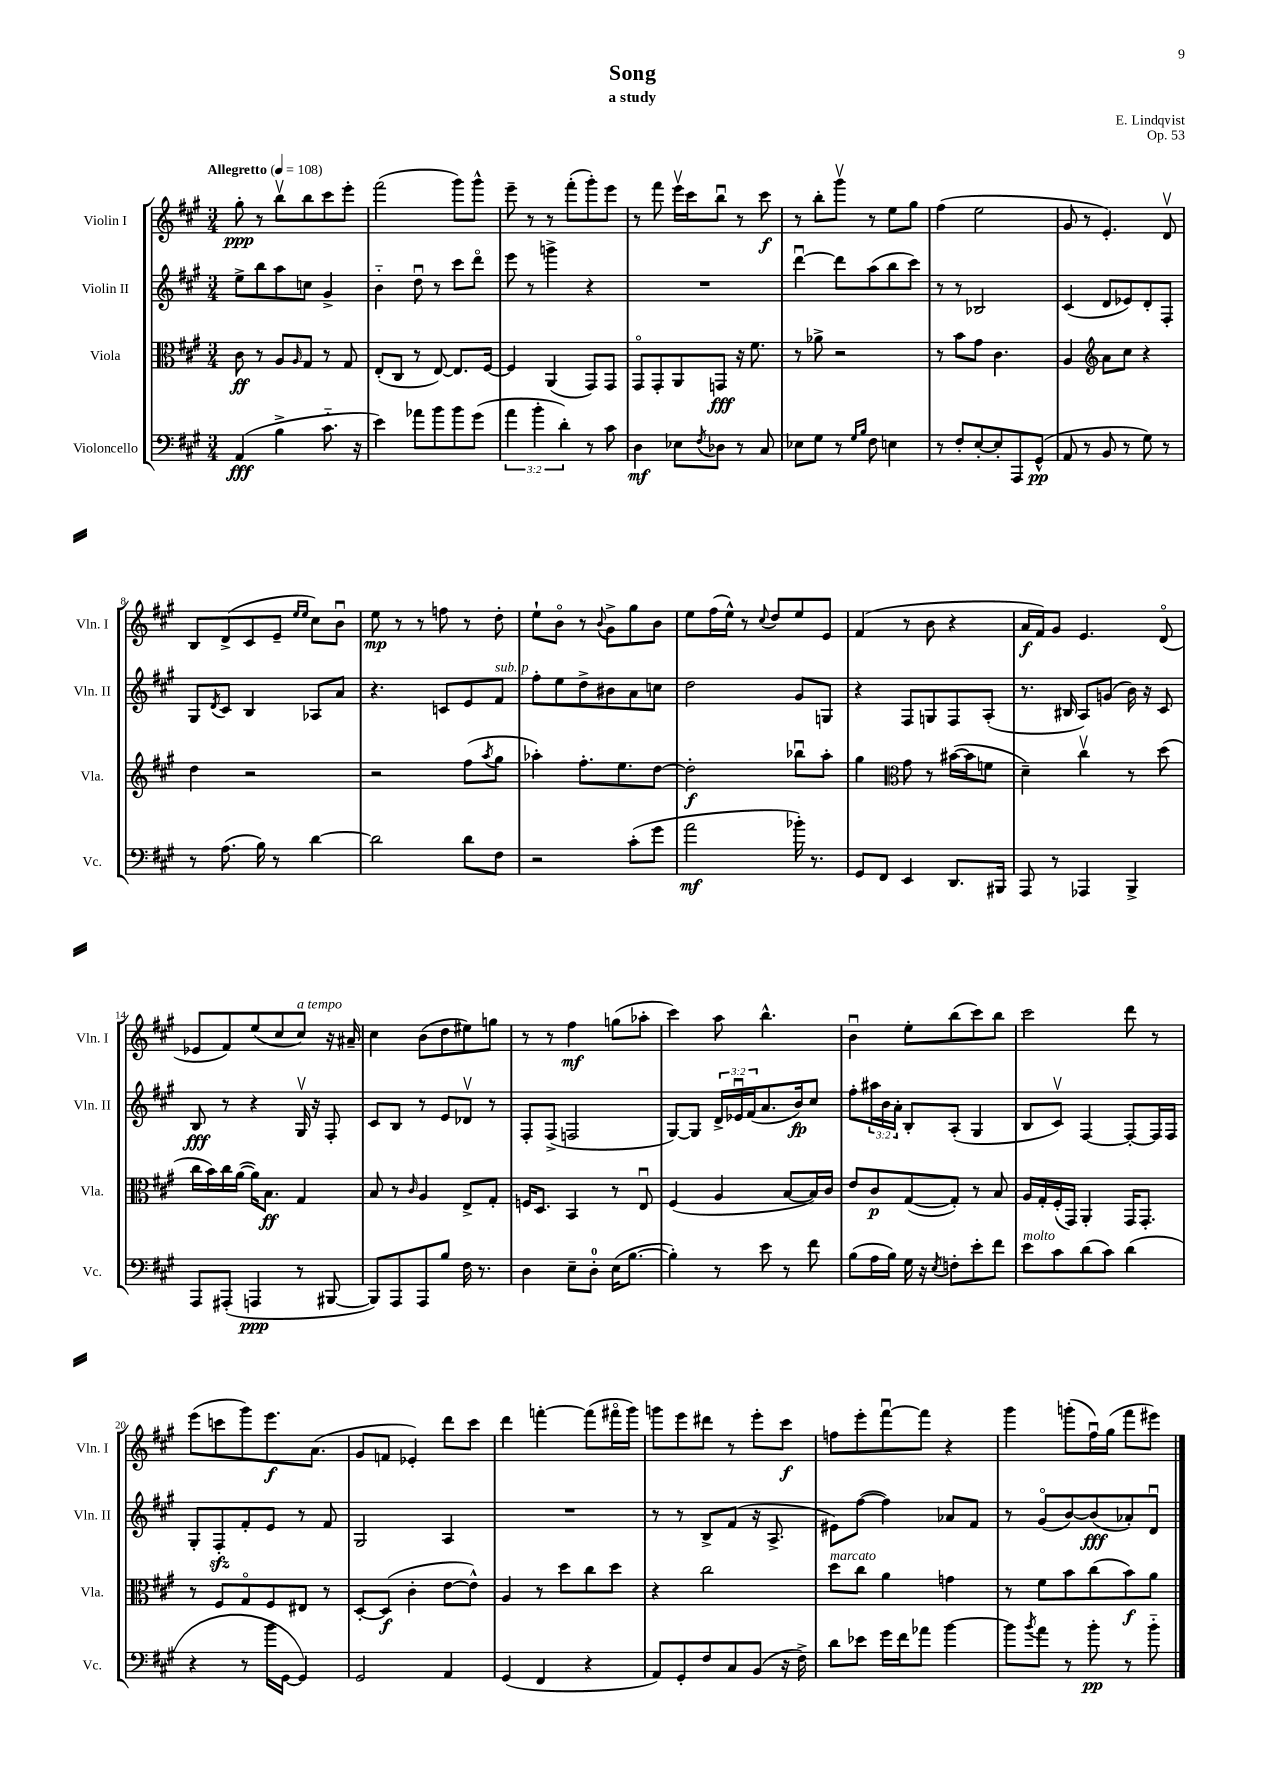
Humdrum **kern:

**kern	**kern	**kern	**kern
*staff4	*staff3	*staff2	*staff1
*clefF4	*clefC3	*clefG2	*clefG2
*k[f#c#g#]	*k[f#c#g#]	*k[f#c#g#]	*k[f#c#g#]
*M3/4	*M3/4	*M3/4	*M3/4
*MM108	*MM108	*MM108	*MM108
(4AA	8c#	8ee^	8gg#'
.	8r	8bb	8r
4B^	8A	8aa	8bbv
.	16qqA	.	.
.	8G#	8cc	8bb
8.c#'~	8r	4g#^	8ccc#
.	8G#	.	8eee'
16r	.	.	.
=	=	=	=
4e)	(8E'	4b'~	(2fff#
.	8C#	.	.
8a-	8r	8ddu	.
8b	[8E)	8r	.
8b	8.E]	8ccc#	8ggg#)
(8g#	.	8dddo	8ggg#^^
.	[16F#	.	.
=	=	=	=
6a	4F#]	8eee	8eee~
.	.	8r	8r
6b'	.	.	.
.	(4AA	4ggg^	8r
6d')	.	.	.
.	.	.	(8fff#'
8r	8GG#)	4r	8ggg#')
8c#	8GG#	.	8eee
=	=	=	=
4D	8GG#o	2.r	8r
.	8GG#'	.	8fff#
8E-	8AA	.	16eeev
.	.	.	16ccc#
8qF#	.	.	.
8D-	8GG	.	8bbu
8r	16r	.	8r
.	8.f#	.	.
8C#	.	.	8ccc#
=	=	=	=
8E-	8r	[4dddu	8r
8G#	8a-^	.	8bb'
8r	2r	8ddd]	8ggg#v
16qqG#	.	.	.
16qqB	.	.	.
8F#	.	(8aa	8r
4E	.	8bb	8ee
.	.	8ccc#)	8gg#
=	=	=	=
8r	8r	8r	(4ff#
8F#'	8b	8r	.
[8E'	8g#	2B-	2ee
8E']	4.c#	.	.
8AAA	.	.	.
(8GG#^^	.	.	.
=	=	=	=
8AA	4A	(4c#	8g#
8r	.	.	8r
*	*clefG2	*	*
8BB	8a	8d	4.e')
8r	8cc#	8e-)	.
8G#)	4r	8d'	.
8r	.	8F#'	8dv
=	=	=	=
8r	4dd	8G#	8B
.	.	8qd	.
(8.A	.	8c#	(8d^
.	2r	4B	8c#
16B)	.	.	.
8r	.	.	8e~
.	.	.	16qqee
.	.	.	16qqee
[4d	.	8A-	8cc#)
.	.	8a	8bu
=	=	=	=
2d]	2r	4.r	8ee
.	.	.	8r
.	.	.	8r
.	.	8c	8ff
8d	(8ff#	8e	8r
.	8qaa	.	.
8F#	8gg#	8f#	8dd'
=	=	=	=
2r	4aa-')	8ff#'	8ee`
.	.	8ee	8bo
.	8.ff#'	8dd^	8r
.	.	.	8qqb
.	.	8b#	8g#^
.	8.ee	.	.
(8c#'	.	8a	8gg#
8g#	[8dd	8cc	8b
=	=	=	=
2a	2dd']	2dd	8ee
.	.	.	(16ff#
.	.	.	16ee^^)
.	.	.	8r
.	.	.	8qqcc#
.	.	.	8dd
16b-')	8bb-u	8g#	8ee
8.r	.	.	.
.	8aa'	8G	8e
=	=	=	=
8GG#	4gg#	4r	(4f#
8FF#	.	.	.
*	*clefC3	*	*
4EE	8g#	8F#	8r
.	8r	8G	8b
8.DD	([16b#	8F#	4r
.	16b#]	.	.
.	8f	(8A'	.
16BBB#	.	.	.
=	=	=	=
8AAA	4d~)	8.r	16a
.	.	.	16f#)
8r	.	.	8g#
.	.	16B#	.
4AAA-	4cc#v	8A)	4.e
.	.	(8g	.
4BBB^	8r	16b)	.
.	.	16r	.
.	(8dd	8c#	(8do
=	=	=	=
8AAA	16cc#	8B	8e-
.	16b)	.	.
(8AAA#'	16cc#	8r	8f#)
.	([16a	.	.
4AAA	16a])	4r	(8ee
.	8.B	.	.
.	.	.	8cc#
8r	4G#	16G#v	8cc#)
.	.	16r	.
[8BBB#	.	8F#'	16r
.	.	.	16a#~
=	=	=	=
8BBB#])	8B	8c#	4cc#
8AAA	8r	8B	.
.	16qqc#	.	.
8AAA	4A	8r	(8b
8B	.	8e	8dd
16F#	8E^	8d-v	8ee#)
8.r	.	.	.
.	8G#'	8r	8gg
=	=	=	=
4D	16F	8F#'	8r
.	8.D	.	.
.	.	(8F#^	8r
8E~	4BB	2F	4ff#
8D'	.	.	.
(16E	8r	.	(8gg
[8.B	.	.	.
.	8Eu	.	8aa-'
=	=	=	=
4B'])	(4F#	[8G#)	4ccc#)
.	.	8G#]	.
8r	4A	24d^	8aa
.	.	24e-u	.
.	.	(24f#	.
8e	.	8.a	4.bb^^
8r	[8B	.	.
.	.	16b)	.
8f#	16B])	8cc#	.
.	16c#	.	.
=	=	=	=
(8B	8e	8ff#'	4bu
16A	8c#	24aa#	.
.	.	24b	.
16B)	.	.	.
.	.	24a'	.
16G#	([8G#	8B'	8ee'
16r	.	.	.
8qE	.	.	.
8F'	8G#'])	(8A'	(8bb
8e'	8r	4G#	8ccc#)
8f#	8B	.	8bb
=	=	=	=
8e	16A	8B	2ccc#
.	16G#'	.	.
8c#	(16F#'	8c#v)	.
.	16GG#)	.	.
(8d	4AA'	[4F#	.
8c#)	.	.	.
(4d	16GG#	8F#'_	8ddd
.	8.GG#'	.	.
.	.	16F#]	8r
.	.	16F#	.
=	=	=	=
4r	8r	8G#'	(8eee
.	8F#	8F#'	8ccc
8r	8G#o	8f#'	8ggg#)
16b	8F#	8e	8.eee
[16GG#	.	.	.
4GG#])	8E#	8r	.
.	.	.	(8.a
.	8r	8f#	.
=	=	=	=
2GG#	[8D'	2G#	8g#
.	(8D]	.	8f
.	4c#'	.	4e-')
4AA	[8e	4A	8ddd
.	8e^^])	.	8ccc#
=	=	=	=
(4GG#	4A	2.r	4ddd
4FF#	8r	.	[4fff'
.	8dd	.	.
4r	8cc#	.	(8fff]
.	8dd	.	16fff#o
.	.	.	16ggg#)
=	=	=	=
8AA)	4r	8r	8ggg
8GG#'	.	8r	8eee
8F#	2cc#	8B^	8ddd#
8C#	.	(8f#	8r
(8BB	.	16r	8eee'
.	.	8.A^	.
16r	.	.	8ccc#
16F#^)	.	.	.
=	=	=	=
8d	8dd	8e#)	8ff
8e-	8cc#	([8ff#	8eee'
16g#	4a	4ff#])	[8fff#u
16f#	.	.	.
8a-	.	.	8fff#]
[4b	4g	8a-	4r
.	.	8f#	.
=	=	=	=
8b]	8r	8r	4ggg#
8qb	.	.	.
8a	8f#	(8g#o	.
8r	8b	[8b)	(8ggg'
8b'	(8cc#	(8b]	16ff#u)
.	.	.	(16gg#
8r	8b)	8a-')	8fff#
8b'~	8a	8du	8eee#)
==	==	==	==
*-	*-	*-	*-
